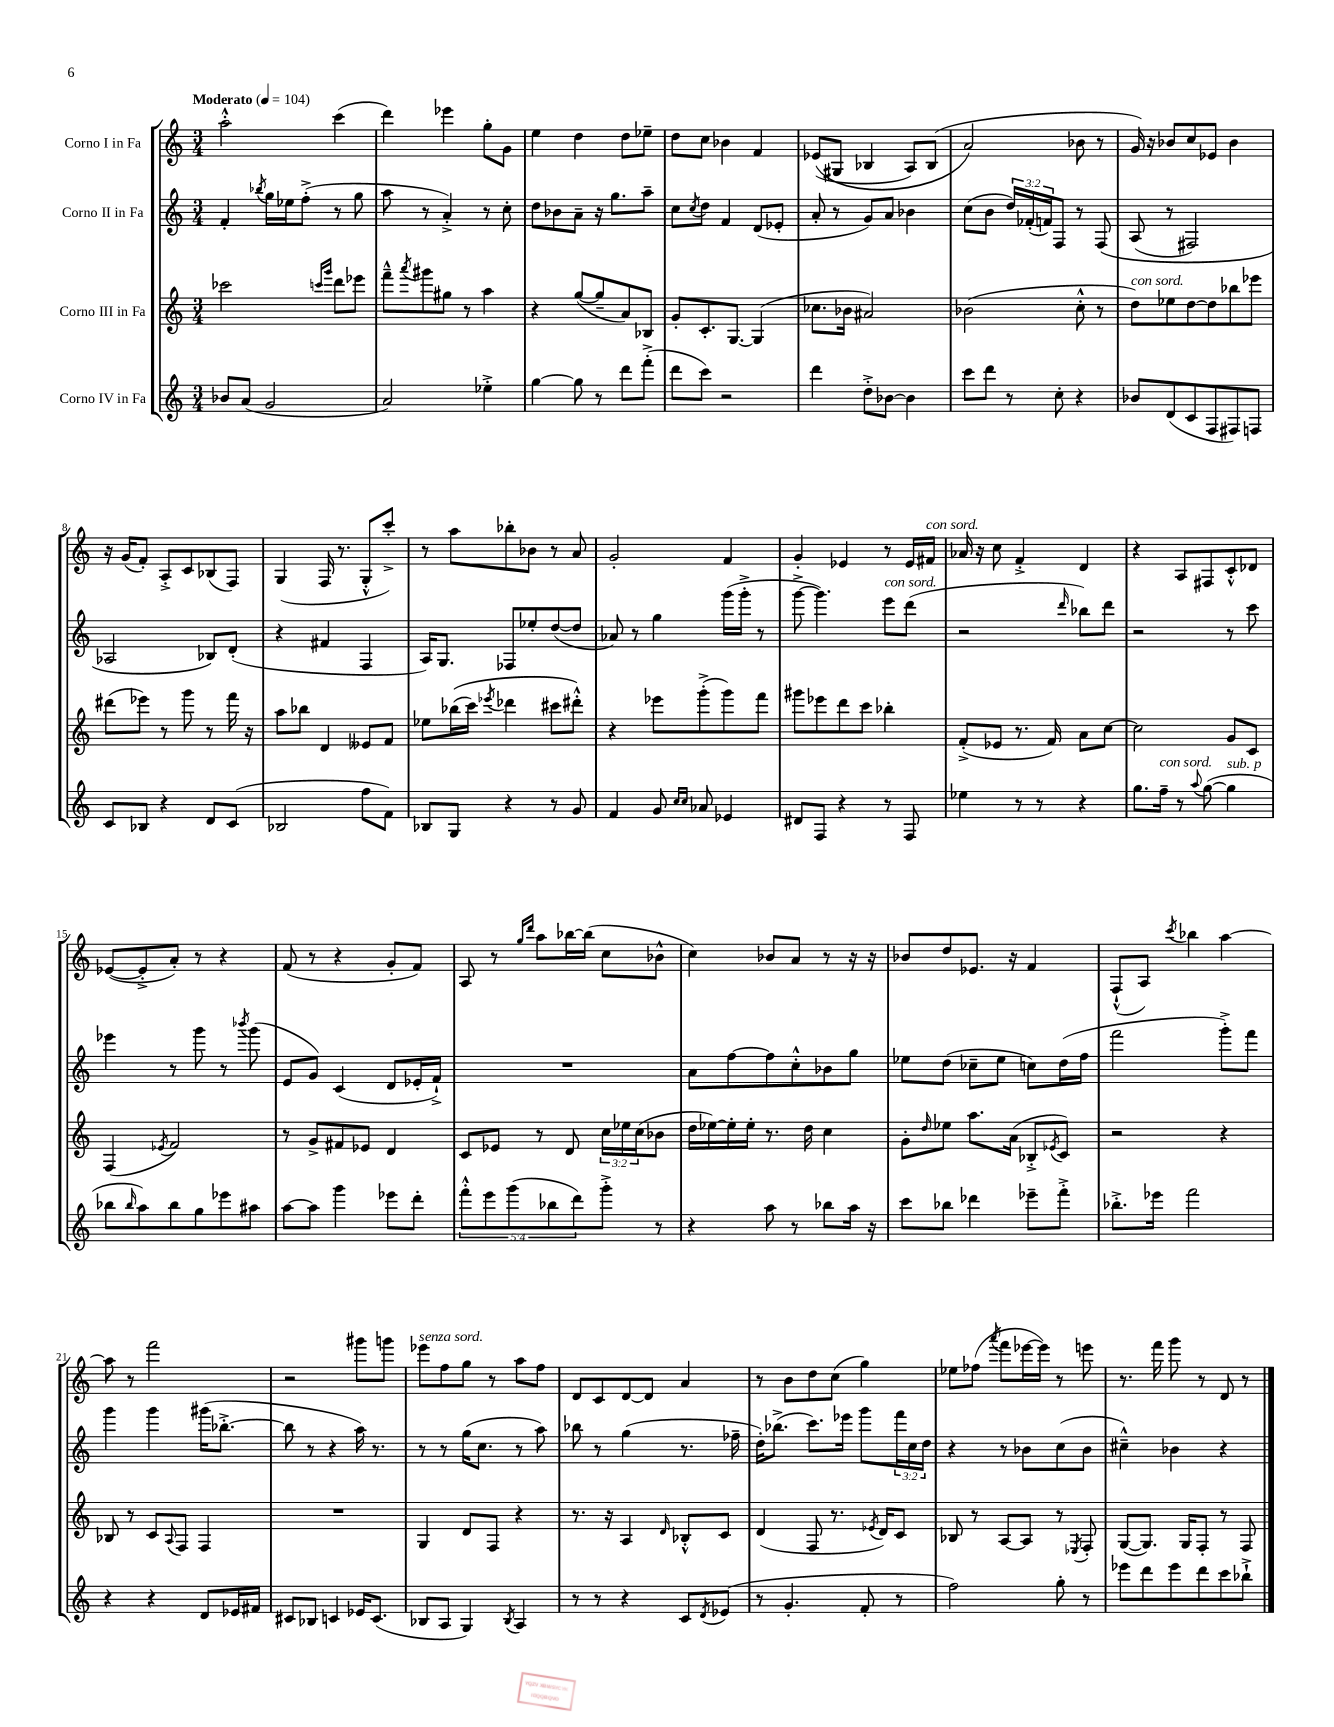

**kern	**kern	**kern	**kern
*part4	*part3	*part2	*part1
*staff4	*staff3	*staff2	*staff1
*I"Corno IV in Fa	*I"Corno III in Fa	*I"Corno II in Fa	*I"Corno I in Fa
*clefG2	*clefG2	*clefG2	*clefG2
*k[]	*k[]	*k[]	*k[]
*M3/4	*M3/4	*M3/4	*M3/4
*MM104	*MM104	*MM104	*MM104
=1	=1	=1	=1
!	!	!	!LO:TX:a:B:t=Moderato
8b-X/L	2ccc-X\	4f'/	2aa'^^\
(8a/J	.	.	.
.	.	8qbb-X/	.
2g/	.	16gg\LL	.
.	.	16ee-X\J	.
.	.	(8ff'^\J	.
.	16qqcccn/LL	.	.
.	16qqggg/JJ	.	.
.	8ddd\L	8r	(4ccc\
.	8eee-X\J	8gg\	.
=2	=2	=2	=2
2a/)	8fff~^^\L	8aa\	4ddd\)
.	8qaaa/	.	.
.	8ggg#X\	8r	.
.	8gg#X\J	4a'^/)	4eee-X\
.	8r	.	.
4ee-X'^\	4aa\	8r	8gg'\L
.	.	8cc'\	8g\J
=3	=3	=3	=3
[4gg\	4r	8dd\L	4ee\
.	.	8b-X\	.
8gg\]	([8gg/L	8a~\J	4dd\
8r	8gg~/]	16r	.
.	.	8.gg\L	.
8ddd\L	8a/)	.	8dd\L
(8fff'^\J	8B-X/J	8aa~\J	8ee-X~\J
=4	=4	=4	=4
8ddd\L	8g'/L	8cc\L	8dd\L
.	.	8qcc/	.
8ccc\J)	8.c'/	8dd\J	8cc\J
2r	.	4f/	4b-X\
.	[8.G/J	.	.
.	(4G/]	(8d/L	4f/
.	.	8e-X'/J	.
=5	=5	=5	=5
4ddd\	8.cc-X\L	8a'/	((8e-X/L
.	.	8r	8G#X/J
.	16b-X\Jk	.	.
8dd'^\L	2a#X/)	8g/L)	4B-X/
[8b-X\J	.	8a/J	.
4b-\]	.	4b-X\	8A/L)
.	.	.	(8B-/J
=6	=6	=6	=6
8ccc\L	(2b-X\	(8cc\L	2a/)
8ddd\J	.	8b\J	.
8r	.	24dd/LL)	.
.	.	(24f-X'/	.
.	.	24fn/J)	.
8cc'\	.	8F/J	.
4r	8cc'^^\	8r	8b-X\
.	8r	(8F/	8r
=7	=7	=7	=7
!	!LO:TX:a:i:t=con sord.	!	!
8b-X/L	8dd\L)	(8A/	16g/)
.	.	.	16r
(8d/	8ee-X\	8r	8b-X/L
8c/	[8dd\	2F#X/)	8cc/
8F/	8dd\]	.	8e-X/J
8F#X/)	8bb-X\	.	4b-\
8Fn/J	8eee-X\J	.	.
!!LO:LB:g=z
=8	=8	=8	=8
8c/L	(8ddd#X\L	2A-X/	16r
.	.	.	(16g/KL
8B-X/J	8eee-X\J)	.	8f'/J)
4r	8r	.	8A'^/L
.	8ggg\	.	8c/
8d/L	8r	8B-X/L)	(8B-X/
(8c/J	16fff\	(8d'/J	8F/J)
.	16r	.	.
=9	=9	=9	=9
2B-X/	8aa\L	4r	(4G/
.	8bb-X\J	.	.
.	4d/	4f#X/	16F/
.	.	.	8.r
8ff\L	8e--X/L	4F/	8G'^^/L
8f\J)	8f/J	.	8ccc'^/J)
=10	=10	=10	=10
8B-X/L	8ee-X\L	16A/KL)	8r
.	.	8.G/J	.
8G/J	((16bb-X\L	.	8aa\L
.	16ccc\JJ)	.	.
.	8qeee-X/	.	.
4r	4ddd-X\	8F-X/L	8bb-X'\
.	.	8ee-X'/	8b-X\J
8r	8ccc#X\L	([8dd/	8r
8g/	8ddd#X'^^\J)	8dd/J]	8a/
=11	=11	=11	=11
4f/	4r	8a-X/)	2g'/
.	.	8r	.
8g/	8eee-X\L	4gg\	.
16qqcc/LL	.	.	.
16qqcc/JJ	.	.	.
8a-X/	(8ggg'^\	.	.
4e-X/	8ggg\)	(16ggg\LL	4f/
.	.	16ggg'^\JJ	.
.	8fff\J	8r	.
=12	=12	=12	=12
8d#X/L	8ggg#X\L	[8ggg^\	4g'/
8F/J	8eee-X\	4.ggg\])	.
4r	8ddd\	.	4e-X/
.	8ccc\J	.	.
!	!	!LO:TX:a:i:t=con sord.	!
8r	4bb-X'\	8eee\L	8r
8F/	.	(8ddd\J	16e-/LL
!	!	!	!LO:TX:a:i:t=con sord.
.	.	.	16f#X/JJ
=13	=13	=13	=13
4ee-X\	(8f'^/L	2r	16a-X/
.	.	.	16r
.	8e-X/J	.	8cc\
8r	8.r	.	4f'^/
8r	.	.	.
.	16f/)	.	.
.	.	16qqddd/	.
4r	8a\L	8bb-X\L)	4d/
.	[8cc\J	8ddd\J	.
=14	=14	=14	=14
8.gg\L	2cc\]	2r	4r
!LO:TX:a:i:t=con sord.	!	!	!
16ff~\Jk	.	.	.
8r	.	.	8A/L
8qqaa/	.	.	.
([8gg\	.	.	8F#X/
!LO:TX:a:i:t=sub. p	!	!	!
4gg\]	8g/L	8r	8c'^^/
.	8c/J	8ccc\	8d-X/J
!!LO:LB:g=z
=15	=15	=15	=15
8bb-X\L	(4F/	4eee-X\	([8e-X/L
16qqbb-/	.	.	.
8aa\)	.	.	8e-'^/]
.	8qe-X/	.	.
8bb-\	2f/)	8r	8a'/J)
8gg\	.	8ggg\	8r
8eee-X\	.	8r	4r
.	.	8qbbb-X/	.
8aa#X\J	.	(8ggg\	.
=16	=16	=16	=16
[8aa\L	8r	8e/L	(8f/
8aa\J]	8g^/L	8g/J)	8r
4ggg\	8f#X/	(4c/	4r
.	8e-X/J	.	.
8eee-X\L	4d/	8d/L	8g'/L
8ddd'\J	.	16e-X'/L	8f/J)
.	.	16f`^/JJ)	.
=17	=17	=17	=17
10fff'^^\L	8c/L	2.r	8A/
10eee\	.	.	.
.	8e-X/J	.	8r
(10ggg\	.	.	.
.	.	.	16qqgg/LL
.	.	.	16qqddd/JJ
.	8r	.	8aa\L
10bb-X\	.	.	.
.	8d/	.	[16bb-X\L
10ddd\)	.	.	.
.	.	.	(16bb-\JJ]
8ggg'^\J	24cc\LL	.	8cc\L
.	24ee-X\	.	.
.	(24cc\J	.	.
8r	8b-X\J	.	8b-X^^\J
=18	=18	=18	=18
4r	16dd\LL	8a\L	4cc\)
.	[16ee-X\)	.	.
.	16ee-'\]	[8ff\	.
.	16ee-'\JJ	.	.
8aa\	8.r	8ff\]	8b-X/L
8r	.	8cc'^^\	8a/J
.	16dd\	.	.
8bb-X\L	4cc\	8b-X\	8r
16aa\Jk	.	8gg\J	16r
16r	.	.	16r
=19	=19	=19	=19
8ccc\L	8g'\L	8ee-X\L	8b-X/L
.	16qqdd/	.	.
8bb-X\J	8ee-X\J	(8dd\J	8dd/
4ddd-X\	8.aa\L	8cc-X~\L	8.e-X/J
.	.	8ee-\J	.
.	(16a\Jk	.	16r
8eee-X~\L	8B-X'^/L	8ccn\L)	4f/
.	8qe-X/	.	.
8fff'^\J	8c/J)	(16dd\L	.
.	.	16ff\JJ	.
=20	=20	=20	=20
8.bb-X'^\L	2r	2fff\	(8F`^^/L
.	.	.	8A/J)
16eee-X\Jk	.	.	.
.	.	.	8qccc/
2fff\	.	.	4bb-X\
.	4r	8ggg'^\L)	[4aa\
.	.	8fff\J	.
!!LO:LB:g=z
=21	=21	=21	=21
4r	8B-X/	4ggg\	8aa\]
.	8r	.	8r
4r	8c/L	4ggg\	2fff\
.	8qqA/	.	.
.	8F/J	.	.
8d/L	4F/	(16ggg#X\KL	.
.	.	[8.bb-X'^\J	.
16e-X/L	.	.	.
16f#X/JJ	.	.	.
=22	=22	=22	=22
8c#X/L	2.r	8bb-\]	2r
8B-X/J	.	8r	.
4cn/	.	4r	.
16e-X/KL	.	16aa\)	8ggg#X\L
(8.c/J	.	8.r	.
.	.	.	8gggn\J
=23	=23	=23	=23
!	!	!	!LO:TX:a:i:t=senza sord.
8B-X/L	4G/	8r	8eee-X\L
8A/J	.	8r	8ff\
4G/)	8d/L	(16gg\KL	8gg\J
.	.	8.cc\J	.
.	8F/J	.	8r
8qB-/	.	.	.
4A/	4r	8r	8aa\L
.	.	8aa\)	8ff\J
=24	=24	=24	=24
8r	8.r	8bb-X\	8d/L
8r	.	8r	8c/
.	16r	.	.
4r	4A/	(4gg\	[8d/
.	.	.	8d/J]
.	16qqd/	.	.
8c/L	8B-X'^^/L	8.r	4a/
8qd/	.	.	.
(8e-X/J	8c/J	.	.
.	.	16ff-X~\	.
=25	=25	=25	=25
8r	(4d/	16dd'\KL)	8r
.	.	(8.bb-X^\J	.
4.g'/	.	.	8b\L
.	8F/	8.ccc\L)	8dd\
.	8.r	.	(8cc\J
.	.	16eee-X\Jk	.
8f'/	.	8ggg\L	4gg\)
.	8qe-X/	.	.
.	16d/KL)	.	.
8r	8c/J	24fff\L	.
.	.	24cc\	.
.	.	24dd\JJ	.
=26	=26	=26	=26
2ff\)	8B-X/	4r	8ee-X\L
.	8r	.	(8ff-X\J
.	.	.	8qaaa/
.	[8A/L	8r	8fff\L
.	8A/J]	8b-X\L	[16eee-X\L
.	.	.	16eee-\JJ])
8gg'\	8r	(8cc\	8r
.	8qE-X/	.	.
8r	8F'/	8b-\J	8eeen\
=27	=27	=27	=27
8eee-X\L	([8G/L	4cc#X~^^\)	8.r
8ddd\	8.G/J])	.	.
.	.	.	16fff\
8eee-\	.	4b-X\	8ggg\
.	16G/KL	.	.
8ddd\	8F'/J	.	8r
8ccc\	8r	4r	8d/
8bb-X`^\J	8F/	.	8r
==	==	==	==
*-	*-	*-	*-
